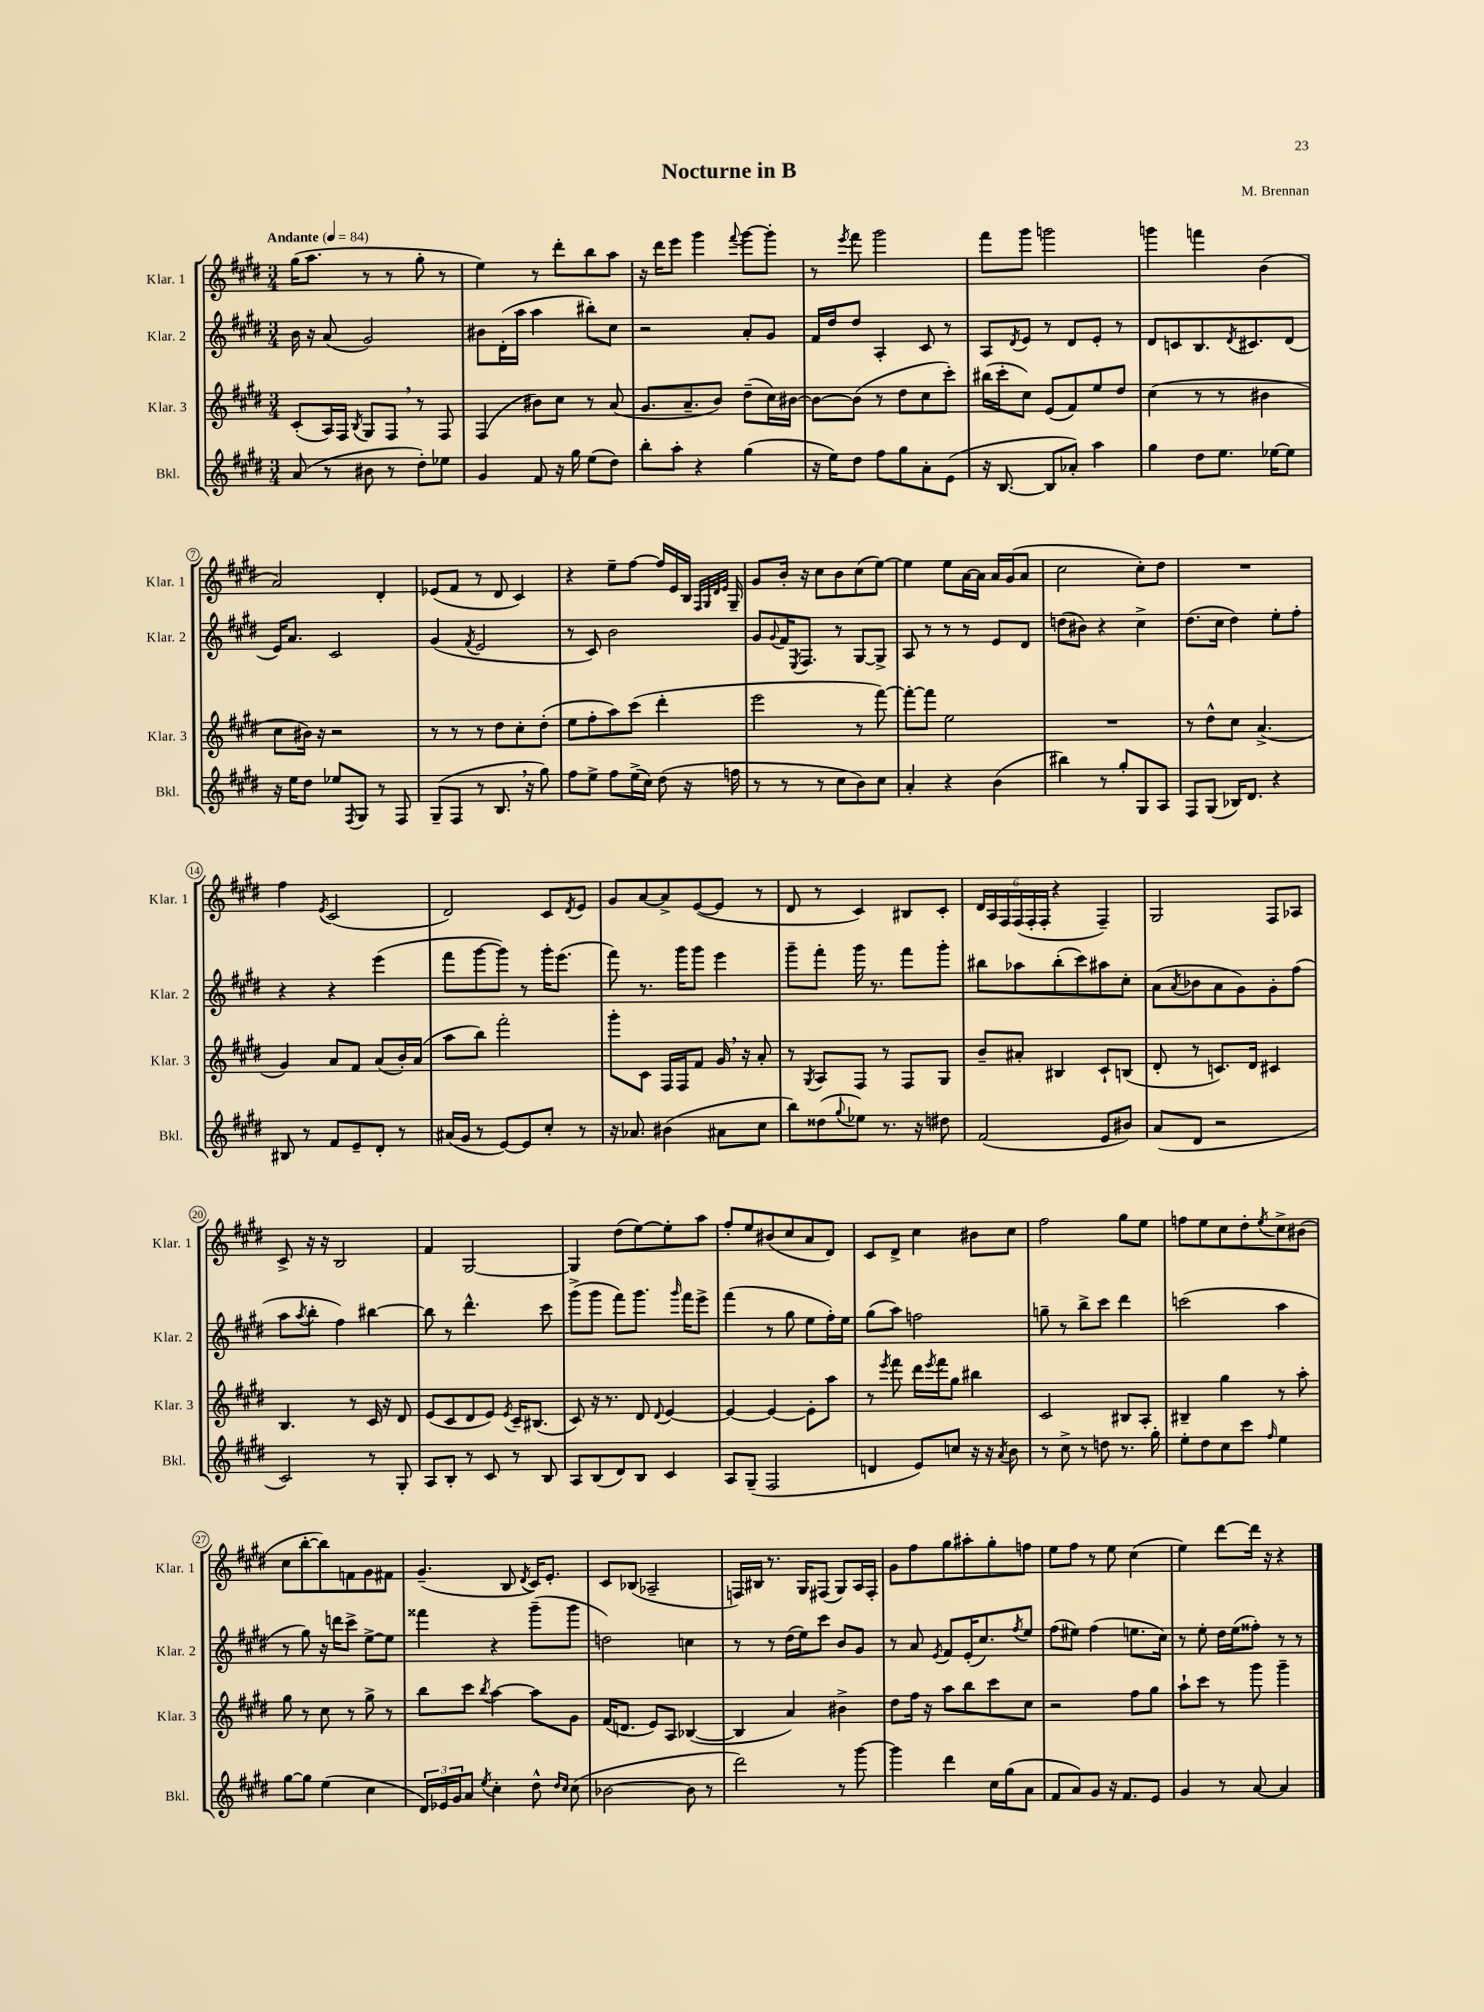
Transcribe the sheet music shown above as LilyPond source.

\header { title = "Nocturne in B" composer = "M. Brennan" }
<<
\new StaffGroup <<
\new Staff = "s0" \with { instrumentName = "Klar. 1" shortInstrumentName = "Klar. 1" } {
    \clef treble \key e \major \numericTimeSignature \time 3/4 \tempo "Andante" 4 = 84
    gis''16( a''8. r8 r8 gis''8-. r8 |
    e''4) r8 dis'''8-. b''8 a''8 |
    r16 dis'''16 e'''8 gis'''4 \appoggiatura { fis'''8 } gis'''8~ gis'''8-. |
    r8 \acciaccatura { e'''8 } fis'''8 gis'''2 |
    fis'''8 gis'''8 g'''2 |
    g'''4 f'''4 b'4( |
    a'2) dis'4-. |
    ees'8( fis'8 r8 dis'8 cis'4) |
    r4 e''8-- fis''8~ fis''16 e'16 b16 \grace { fis32 gis32 dis'32 e'32 } gis16-- |
    gis'8 b'16-. r16 cis''8 b'8 cis''8( e''8~) |
    e''4 e''8 a'16~ a'16 a'16 gis'16( a'8 |
    cis''2 cis''8-.) dis''8 |
    R2. |
    fis''4 \acciaccatura { e'8 } cis'2( |
    dis'2) cis'8 \acciaccatura { dis'8 } e'8 |
    gis'8 a'8~ a'8-> e'8~( e'8 r8 |
    dis'8 r8 cis'4) bis8 cis'8-. |
    \tuplet 6/4 { dis'16 a16 fis16 fis16( fis16-. fis16-. } r4 fis4--) |
    gis2 fis8 aes8 |
    cis'8-> r16 r16 b2 |
    fis'4 gis2~ |
    gis4 dis''8( e''8~) e''8-. a''8 |
    fis''8-. e''8 bis'8( cis''8 a'8 dis'8) |
    cis'8 dis'8-> cis''4 bis'8 cis''8 |
    fis''2 gis''8 e''8 |
    f''8 e''8 cis''8 dis''8-. \acciaccatura { e''8 } cis''8-> bis'8( |
    cis''8 b''8~-. b''8) f'8 gis'8 fis'8 |
    gis'4.--( b8 \acciaccatura { dis'8 } cis'16) e'8.-. |
    cis'8 bes8( aes2-- |
    f16) bis16 r8. gis16 fis8( gis8) a16 fis16-. |
    gis'8 fis''8 gis''8 ais''8-. gis''8-. f''8 |
    e''8 fis''8 r8 e''8 cis''4( |
    e''4) dis'''8~ dis'''16 r16 r4 \bar "|." |
}
\new Staff = "s1" \with { instrumentName = "Klar. 2" shortInstrumentName = "Klar. 2" } {
    \clef treble \key e \major \numericTimeSignature \time 3/4
    b'16 r16 a'8( gis'2) |
    bis'8 dis'16-.( a''16 a''4 bis''8-.) cis''8 |
    r2 a'8-. gis'8 |
    fis'16 dis''16 dis''8 a4-. cis'8 r8 |
    a8 \acciaccatura { dis'8 } e'8 r8 dis'8 e'8-. r8 |
    dis'8 c'8 b8. \acciaccatura { dis'8 } cis'8. dis'8( |
    e'16) a'8. cis'2 |
    gis'4( \acciaccatura { fis'8 } e'2 |
    r8 cis'8) b'2 |
    gis'8 \appoggiatura { gis'8 } fis'16 \acciaccatura { e8 } fis8. r8 gis8~ gis8-> |
    a8 r8 r8 r8 e'8 dis'8 |
    d''8( bis'8) r4 cis''4-> |
    dis''8.( cis''16 dis''4) e''8-. fis''8-. |
    r4 r4 e'''4( |
    fis'''8 gis'''8~ gis'''8) r8 gis'''16-. e'''8.( |
    fis'''8) r8. gis'''16 gis'''8 e'''4 |
    gis'''8-- fis'''8-. gis'''16 r8. fis'''8 gis'''8-. |
    bis''8 aes''8 bis''8-.( cis'''8) ais''8 cis''8-. |
    a'8( \acciaccatura { a'8 } bes'8 a'8 gis'8) gis'8-. fis''8( |
    a''8 \acciaccatura { a''8 } b''8-. fis''4) bis''4~ |
    bis''8 r8 dis'''4.-^ cis'''8 |
    gis'''8->( gis'''8 fis'''8) gis'''8. \grace { gis'''16 } fis'''16 e'''8-> |
    fis'''4( r8 gis''8 e''8 fis''16-.) e''16 |
    gis''8( a''8) f''2 |
    g''8-- r8 b''8-> cis'''8 dis'''4 |
    c'''2( a''4 |
    r8 gis''8) r16 d'''16 cis'''8-> e''8~-> e''8 |
    fisis'''4 r4 gis'''8--( gis'''8 |
    d''2) c''4 |
    r8 r8 dis''16( e''16) cis'''8 b'8 gis'8 |
    r8 a'8 \acciaccatura { e'8 } fis'8 e'16-.( cis''8.) \acciaccatura { fis''8 } e''8 |
    fis''8( eis''8) fis''4( e''8. cis''16) |
    r8 e''8-. dis''16 e''16( fisis''8-.) r8 r8 \bar "|." |
}
\new Staff = "s2" \with { instrumentName = "Klar. 3" shortInstrumentName = "Klar. 3" } {
    \clef treble \key e \major \numericTimeSignature \time 3/4
    cis'8-.( a16) fis16 \acciaccatura { b8 } gis8 fis8 \breathe r8 fis8 |
    fis4( bis'8) cis''8 r8 a'8( |
    gis'8. a'8.-- b'8) dis''8--( cis''16) bis'16~ |
    bis'8~ bis'8( r8 dis''8 cis''8 cis'''8-.) |
    bis''16( cis'''16-. cis''8) e'8( fis'8) e''8 dis''8 |
    cis''4( r8 r8 bis'4 |
    cis''8 bis'16) r16 r2 |
    r8 r8 r8 dis''8 cis''8-. dis''8-.( |
    e''8 fis''8-. a''8) cis'''8( dis'''4-. |
    e'''2 r8 fis'''8~) |
    fis'''8~-. fis'''8 e''2 |
    R2. |
    r8 dis''8-^ cis''8 a'4.->( |
    gis'4) a'8 fis'8 a'8( b'16-.) a'16( |
    a''8 b''8) fis'''2-. |
    gis'''8-. cis'8 fis16 fis16 fis'8 gis'16 \breathe r16 a'8-. |
    r8 \acciaccatura { gis8 } a8 fis8 r8 fis8 gis8 |
    b'8-- ais'8-. bis4 cis'8-! b8( |
    dis'8-. r8 c'8.) dis'16 cis'4 |
    b4. r8 cis'16 r16 dis'8 |
    e'8( cis'8 dis'8 e'8) \acciaccatura { e'8 } cis'16-- bis8.( |
    cis'8) r16 r8. dis'8 \appoggiatura { dis'8 } e'4~ |
    e'4~ e'4~ e'8-. a''8 |
    r8 \acciaccatura { e'''8 } fis'''8 dis'''16 \acciaccatura { e'''8 } fis'''16 gis''8 bis''4 |
    cis'2 bis8 a8-. |
    bis4-- gis''4 r8 a''8-. |
    gis''8 r8 cis''8 r8 gis''8-> r8 |
    b''8 cis'''8 \acciaccatura { b''8 } a''4~ a''8 gis'8 |
    fis'16( d'8. e'8) a8 bes4~( |
    bes4 a'4) bis'4-> |
    dis''8 fis''16 r16 a''8 b''8 cis'''8 cis''8 |
    r2 fis''8 gis''8 |
    a''8-! cis'''8 r8 gis'''8 gis'''4-- \bar "|." |
}
\new Staff = "s3" \with { instrumentName = "Bkl." shortInstrumentName = "Bkl." } {
    \clef treble \key e \major \numericTimeSignature \time 3/4
    a'8( r8 bis'8 r8 dis''8-.) ees''8 |
    gis'4 fis'8 r16 gis''16 e''8( dis''8) |
    b''8-. a''8-. r4 gis''4( |
    r16 e''16) dis''8 fis''8 gis''8 a'8-. e'8( |
    r16 b8.~ b8 aes'8-.) a''4 |
    gis''4 dis''8 e''8. ees''16~ ees''8 |
    r16 e''16 dis''8 ees''8 \acciaccatura { fis8 } gis8 r8 fis8 |
    gis8--( fis8 r8 b8. \breathe r16 gis''8) |
    fis''8 e''8-> fis''8 e''16->( cis''16) dis''8( r16 f''16 |
    r8 r8 r8 cis''8 b'8) cis''8 |
    a'4-. r4 b'4( |
    bis''4) r8 gis''8-. gis8 a8 |
    fis8 gis8( bes16) dis'8. r4 |
    bis8 r8 fis'8 e'8-- dis'8-. r8 |
    ais'16( gis'16 r8 e'8~) e'8 cis''8-. r8 |
    r16 aes'8. bis'4( ais'8 cis''8 |
    b''8) disis''8( \appoggiatura { gis''8 } ees''8) r8. r16 dis''8 |
    fis'2( e'8 bis'8) |
    a'8( dis'8 r2 |
    cis'2) r8 gis8-. |
    a8 b8-. r8 cis'8 r8 b8 |
    a8 b8( dis'8) b8 cis'4 |
    a8 gis8--( fis2 |
    d'4 e'8) c''8 r16 r16 \acciaccatura { a'8 } b'8 |
    r8 cis''8-> r8 d''8 r8. gis''16-. |
    e''8-. dis''8 cis''8 cis'''8 \grace { fis''16 } e''4 |
    gis''8~ gis''8 e''4( cis''4 |
    \tuplet 3/2 { dis'16) ees'16 gis'16 } a'8 \acciaccatura { e''8 } cis''4-. dis''8-^ \grace { dis''16 cis''16 } cis''8( |
    bes'2~ bes'8 r8 |
    dis'''2) r8 gis'''8~ |
    gis'''4 dis'''4 cis''16 gis''16( a'8 |
    fis'8 a'8) gis'8 r16 fis'8. e'8 |
    gis'4 r8 a'8~ a'4 \bar "|." |
}
>>
>>
\layout { \context { \Score \override BarNumber.stencil = #(make-stencil-circler 0.1 0.3 ly:text-interface::print) } }
